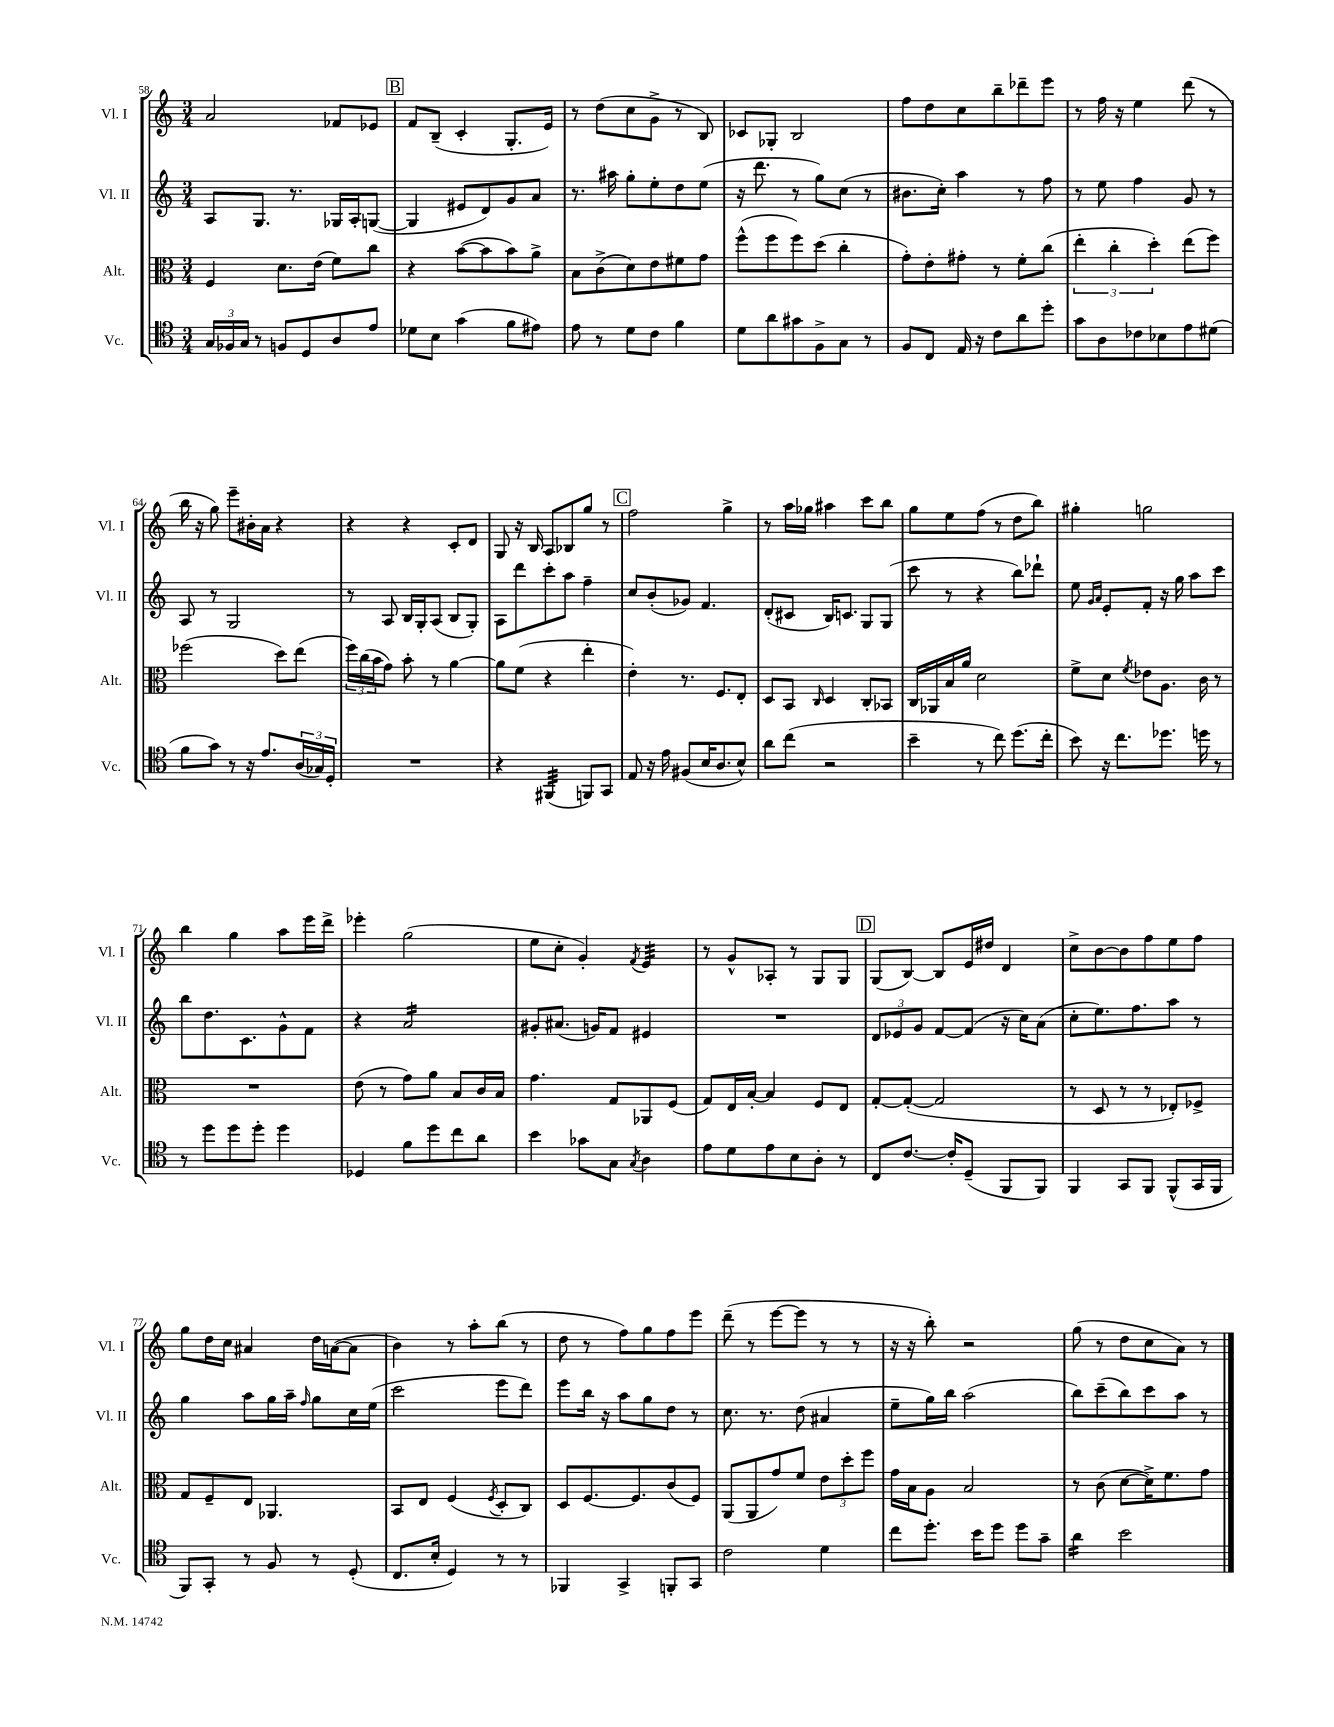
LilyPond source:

<<
\new StaffGroup <<
\new Staff = "s0" \with { instrumentName = "Vl. I" shortInstrumentName = "Vl. I" } {
    \clef treble \key c \major \numericTimeSignature \time 3/4
    a'2 fes'8 ees'8 |
    \mark \markup { \box "B" } f'8 b8--( c'4-. g8.-. e'16) |
    r8 d''8( c''8 g'8-> r8 b8) |
    ces'8 ges8-. b2 |
    f''8 d''8 c''8 b''8-- des'''8-- e'''8 |
    r8 f''16 r16 e''4 d'''8( r8 |
    b''16 r16 g''8) e'''8-- bis'16-. a'16 r4 |
    r4 r4 c'8-. d'8 |
    g8 r16 b16 a8 bes8 g''8 r8 |
    \mark \markup { \box "C" } f''2 g''4-> |
    r8 a''16 ges''16 ais''4 c'''8 b''8 |
    g''8 e''8 f''8( r8 d''8 b''8) |
    gis''4-. g''2 |
    b''4 g''4 a''8 e'''16 d'''16-> |
    ees'''4-. g''2( |
    e''8 c''8-. g'4-.) \acciaccatura { f'8 } e'4:32 |
    r8 g'8-^ aes8-. r8 g8 g8 |
    \mark \markup { \box "D" } g8( b8~) b8 e'16 dis''16 d'4 |
    c''8-> b'8~ b'8 f''8 e''8 f''8 |
    g''8 d''16 c''16 ais'4 d''16 a'16~( a'8 |
    b'4) r8 a''8-. b''8( r8 |
    d''8 r8 f''8) g''8 f''8 e'''8 |
    d'''8--( r8 e'''8~ e'''8 r8 r8 |
    r16 r16 b''8-.) r2 |
    g''8( r8 d''8 c''8 a'8) r8 \bar "|." |
}
\new Staff = "s1" \with { instrumentName = "Vl. II" shortInstrumentName = "Vl. II" } {
    \clef treble \key c \major \numericTimeSignature \time 3/4
    a8 g8. r8. ges16 a16-. g8~( |
    \mark \markup { \box "B" } g4 eis'8 d'8) g'8 a'8 |
    r8. ais''16 g''8-. e''8-. d''8 e''8( |
    r16 d'''8. r8 g''8) c''8( r8 |
    bis'8. c''16-.) a''4 r8 f''8 |
    r8 e''8 f''4 g'8 r8 |
    a8 r8 g2 |
    r8 a8 b16 g16-. a8( b8 g8-.) |
    a8 d'''8 c'''8-. a''8 f''4-- |
    \mark \markup { \box "C" } c''8 b'8-.( ges'8) f'4. |
    d'8-.( cis'8 b16) c'8. g8 g8( |
    c'''8 r8 r4 b''8) des'''8-! |
    e''8 \grace { g'16 a'16 } e'8-. f'8-. r16 g''16 a''8 c'''8 |
    b''8 d''8. c'8. g'8-^ f'8 |
    r4 a'2:16 |
    gis'8-. ais'8.( g'16) f'8 eis'4 |
    R2. |
    \mark \markup { \box "D" } \tuplet 3/2 { d'8 ees'8 g'8 } f'8~ f'8( r16 c''16) a'8( |
    c''8-. e''8.) f''8. a''8 r8 |
    g''4 a''8 g''16 a''16-- \grace { f''16 } g''8 c''16 e''16( |
    c'''2 e'''8 d'''8) |
    e'''8 b''16 r16 a''8 g''8 d''8 r8 |
    c''8. r8. d''8( ais'4 |
    e''8-- g''16) b''16 a''2( |
    b''8) c'''8--( b''8) c'''8 a''8 r8 \bar "|." |
}
\new Staff = "s2" \with { instrumentName = "Alt." shortInstrumentName = "Alt." } {
    \clef alto \key c \major \numericTimeSignature \time 3/4
    f4 d'8. e'16( f'8) c''8 |
    \mark \markup { \box "B" } r4 b'8~( b'8 b'8) a'8-> |
    b8 c'8->( d'8) e'8 fis'8 g'8 |
    f''8-^( f''8 f''8) d''8( c''4-. |
    g'8-.) e'8-. gis'8-. r8 f'8-. c''8( |
    \tuplet 3/2 { e''4-. c''4-. d''4-.) } e''8( f''8) |
    fes''2( d''8) e''8( |
    \tuplet 3/2 { f''16) c''16( b'16 } g'8) b'8-. r8 a'4~ |
    a'8 f'8( r4 e''4-. |
    \mark \markup { \box "C" } e'4-.) r8. f8. e8-. |
    d8 b,8 \grace { c16 } d4 c8-. bes,8 |
    c16 aes,16 b16 a'16 d'2 |
    f'8-> d'8 \acciaccatura { f'8 } ees'8 a8. c'16 r8 |
    R2. |
    e'8( r8 g'8) a'8 b8 c'16 b16 |
    g'4. g8 aes,8 f8( |
    g8) e16 b16~-. b4 f8 e8 |
    \mark \markup { \box "D" } g8~-. g8~-.( g2 |
    r8 d8 r8 r8 ees8-.) fes8-> |
    g8 f8-- e8 aes,4. |
    b,8 e8 f4( \acciaccatura { f8 } d8-. c8) |
    d8 f8.~ f8. c'8( f8) |
    a,8( a,8 g'8) f'8 \tuplet 3/2 { e'8 d''8-. f''8 } |
    g'16 b16 a8 b2 |
    r8 c'8( d'8~ d'16->) f'8. g'8 \bar "|." |
}
\new Staff = "s3" \with { instrumentName = "Vc." shortInstrumentName = "Vc." } {
    \clef tenor \key c \major \numericTimeSignature \time 3/4
    \tuplet 3/2 { g16 fes16 g16 } r8 f8 d8 a8 e'8 |
    \mark \markup { \box "B" } des'8 b8 g'4( f'8 eis'8) |
    e'8 r8 d'8 c'8 f'4 |
    d'8 a'8 gis'8 f8-> g8 r8 |
    f8 c8 e16 r16 c'8 a'8 d''8-. |
    g'8 a8 ces'8 bes8 e'8 dis'8( |
    f'8 g'8) r8 r16 e'8. \tuplet 3/2 { a16( ges16) d16-. } |
    R2. |
    r4 fis,4:32( f,8) g,8 |
    \mark \markup { \box "C" } e8 r16 e'16 fis8( b16 a8. b8-^) |
    a'8 c''8( r2 |
    b'4-- r8 c''8) d''8.( c''16-. |
    b'8) r16 c''8. des''8. d''16 r8 |
    r8 d''8 d''8 d''8-. d''4 |
    des4 f'8 d''8 c''8 a'8 |
    b'4 ges'8 g8 \acciaccatura { g8 } a4 |
    e'8 d'8 e'8 b8 a8-. r8 |
    \mark \markup { \box "D" } c8 c'8.~ c'16-. d8--( f,8 f,8) |
    f,4 g,8 f,8 f,8-^( g,16 f,16 |
    f,8) g,8-. r8 f8 r8 d8-.( |
    c8. b16-. d4) r8 r8 |
    fes,4 g,4-> f,8-. g,8 |
    c'2 d'4 |
    c''8 d''8.-. b'16 d''8 d''8 g'8-- |
    a'4:16 b'2 \bar "|." |
}
>>
>>
\layout { \context { \Score currentBarNumber = #58 } }
